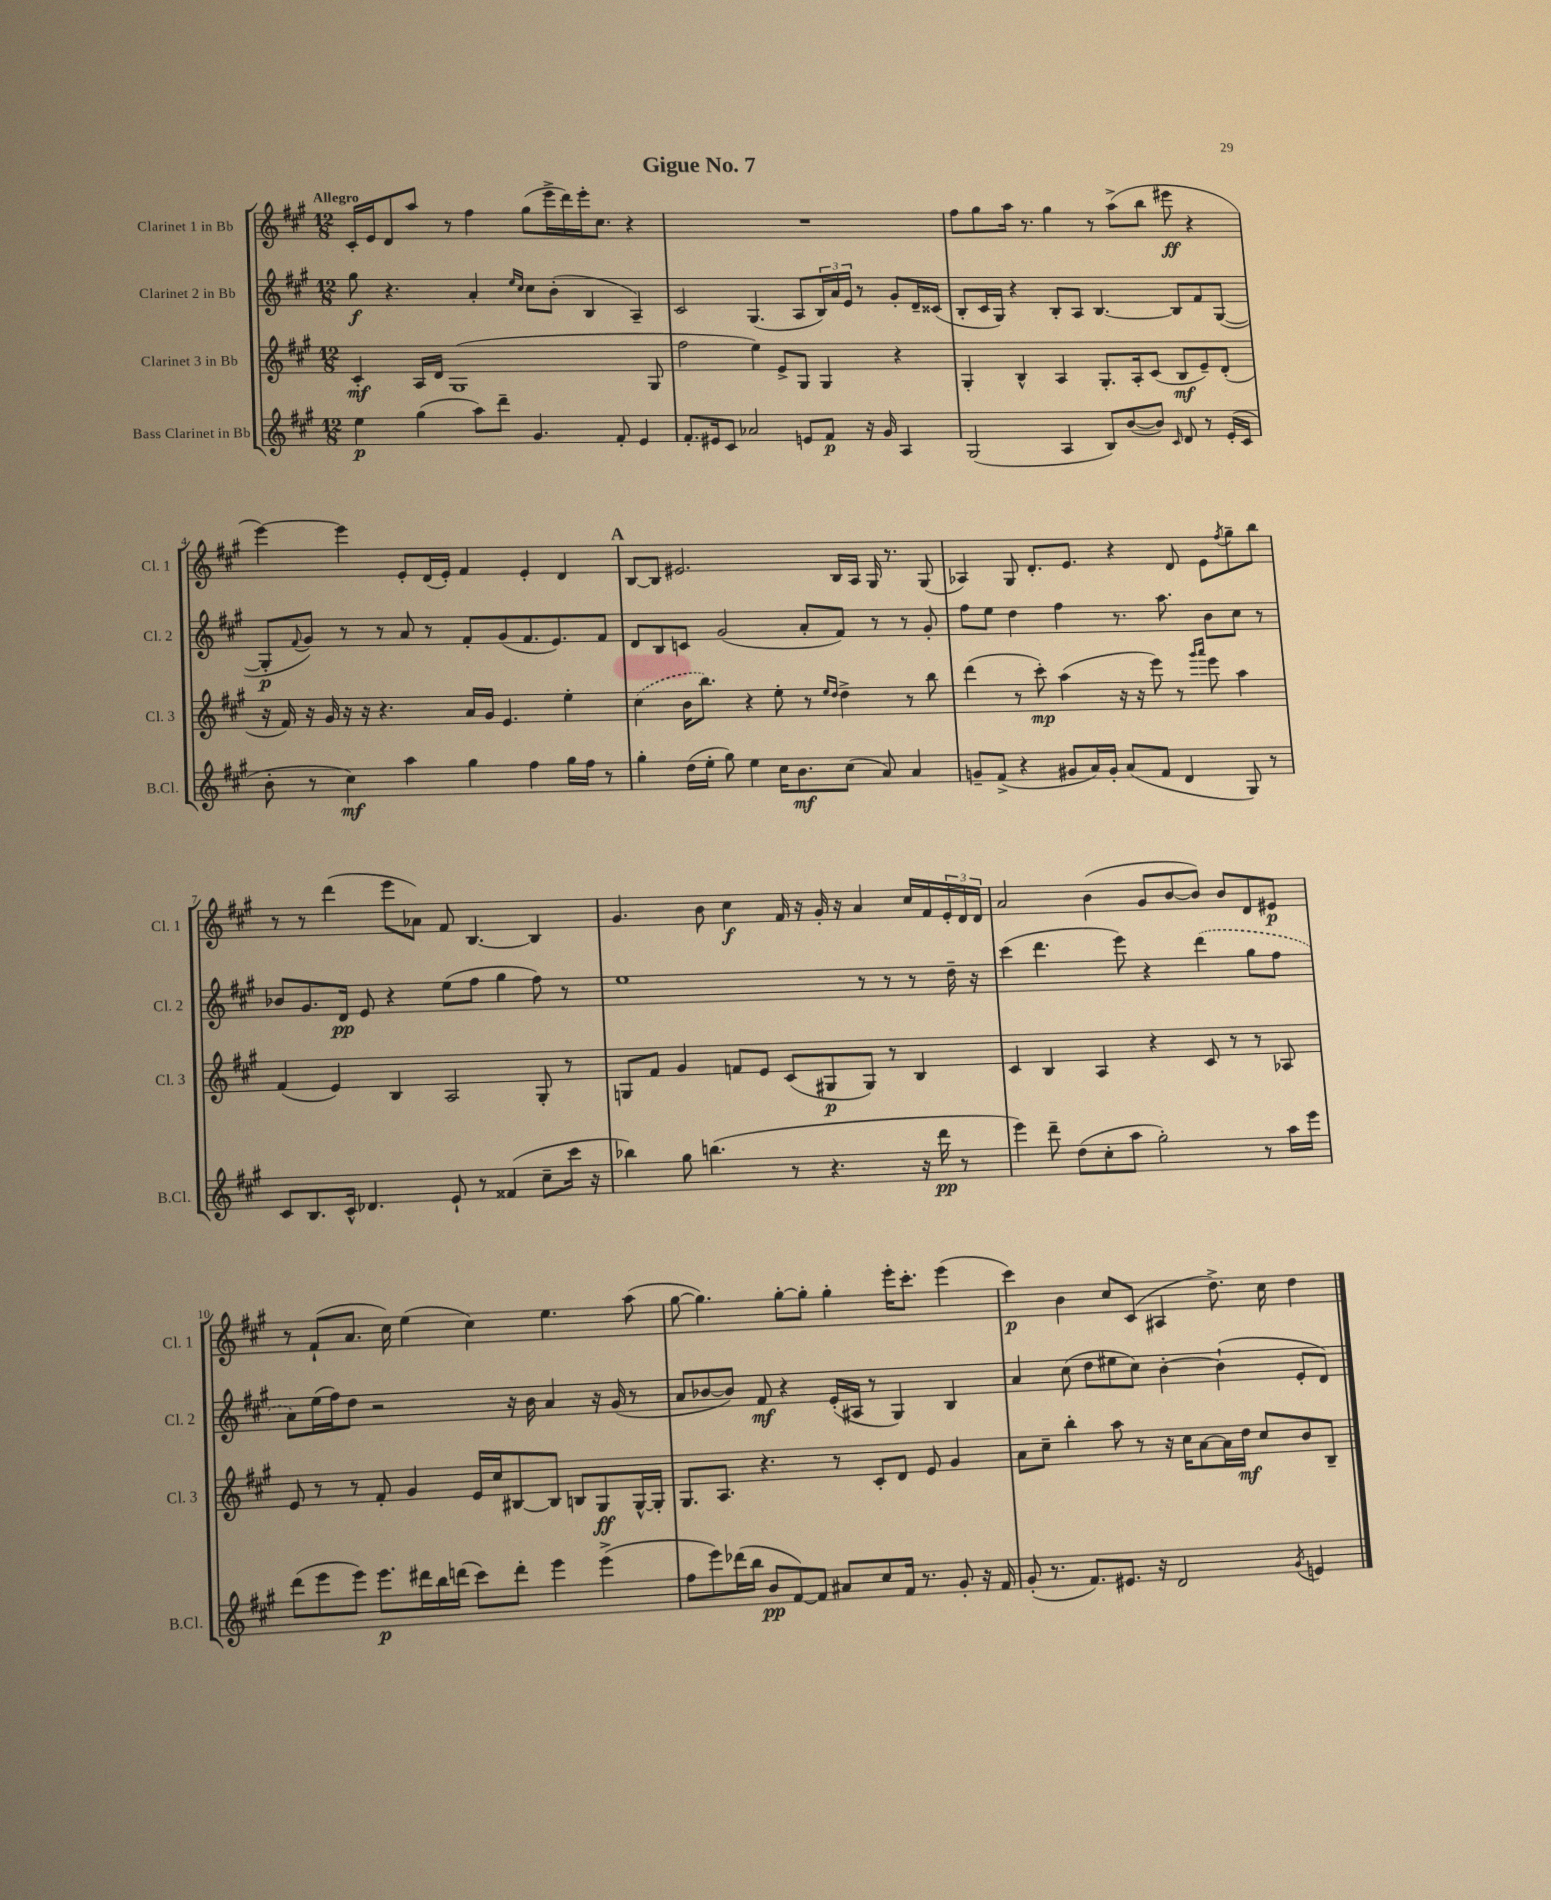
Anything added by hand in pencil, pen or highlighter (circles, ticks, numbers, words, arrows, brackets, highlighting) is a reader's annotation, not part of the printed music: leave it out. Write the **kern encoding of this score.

**kern	**kern	**kern	**kern
*staff4	*staff3	*staff2	*staff1
*clefG2	*clefG2	*clefG2	*clefG2
*k[f#c#g#]	*k[f#c#g#]	*k[f#c#g#]	*k[f#c#g#]
*M12/8	*M12/8	*M12/8	*M12/8
4ee	4c#'	8gg#	16c#'
.	.	.	16e
.	.	4.r	8d
(4gg#	16A	.	8aa
.	16d	.	.
.	(1G#	.	8r
8aa)	.	4a'	4ff#
8ddd~	.	.	.
.	.	16qqee	.
.	.	16qqcc#	.
4.g#	.	8cc#	(8gg#
.	.	(8b'	16eee^
.	.	.	16ddd)
.	.	4B	16eee'
.	.	.	8.cc#
8f#'	.	.	.
4e	.	4A~)	4r
.	8G#	.	.
=	=	=	=
8.f#'	2ff#	2c#	1.r
16e#	.	.	.
8c#	.	.	.
2a-	.	.	.
.	4ee)	(4.G#	.
.	8e^	.	.
8e	8G#	8A	.
8f#	4G#	24B)	.
.	.	24a	.
.	.	24e	.
16r	.	8r	.
16g#	.	.	.
4A	4r	8g#'	.
.	.	16d~	.
.	.	(16c##	.
=	=	=	=
(2G#	4G#'	8B'	8ff#
.	.	16c#	8gg#
.	.	16G#)	.
.	4B^^	4r	16aa
.	.	.	8.r
4A	4A	8B'	4gg#
.	.	8A	.
8B)	8.G#'	[4.B	8r
([8b	.	.	(8aa^
.	16A'	.	.
8b])	(8c#	.	8bb
16qqc#	.	.	.
8d	8B	8B]	8eee#
8r	8e~)	8f#	4r
(16e'	(8d'	([8G#	.
16c#	.	.	.
=	=	=	=
8b'	16r	8G#']	[4eee)
.	16f#)	.	.
.	.	8qqf#	.
8r	16r	8g#)	.
.	16g#	.	.
4cc#)	16r	8r	4eee]
.	16r	.	.
.	4.r	8r	.
4aa	.	8a	8e'
.	.	8r	(16d
.	.	.	16e')
4gg#	16a	8f#'	4f#
.	16g#	.	.
.	4.e	(8g#	.
4ff#	.	8.f#	4e'
.	.	8.e)	.
16gg#	4ee'	.	4d
16ff#	.	.	.
8r	.	8f#	.
=	=	=	=
4gg#'	(4cc#	8d	[8B
.	.	8B	8B]
(16dd	16b	8c	2.e#
16ee'	8.bb)	.	.
8gg#)	.	(2g#	.
4ee	4r	.	.
16cc#	8ee'	.	.
8.b	.	.	.
.	8r	8a'	.
.	16qqee	.	.
.	16qqdd	.	.
(8cc#	4dd^	8f#)	16B
.	.	.	16A
8a)	.	8r	16G#
.	.	.	8.r
4a	8r	8r	.
.	8bb	8g#'	(8G#
=	=	=	=
8g~	(4ddd	8ff#	4A-)
(8f#^	.	8ee	.
4r	8r	4dd	8G#
.	8ccc#')	.	8.d'
8g#	(4aa	4ff#	.
.	.	.	8.e
16a)	.	.	.
16g#'	.	.	.
(8a	16r	8.r	4r
.	16r	.	.
8f#	8eee)	.	.
.	.	8.aa	.
4d	8r	.	8d
.	16qqggg#	.	.
.	16qqaaa	.	.
.	8eee	8b	8e
.	.	.	8qff#
8G#)	4aa	8cc#	8gg#~
8r	.	8r	8bb
=	=	=	=
8c#	(4f#	8b-	8r
8.B	.	8.g#	8r
.	4e)	.	(4ddd
16c#^^	.	16d	.
4.d-	.	8e	.
.	4B	4r	8eee
.	.	.	8a-)
8e`	2A	(8ee	8f#
8r	.	8ff#	[4.B
(4f##	.	4gg#	.
8cc#~	8G#'	8ff#)	4B]
16ccc#	8r	8r	.
16r	.	.	.
=	=	=	=
4bb-)	8G	1ee	4.g#
.	8f#	.	.
8gg#	4g#	.	.
(4.bb	.	.	8b
.	8f	.	4cc#
.	8e	.	.
8r	(8c#	.	16f#
.	.	.	16r
4.r	8G#	.	16g#'
.	.	.	16r
.	8G#)	8r	4a
.	8r	8r	.
16r	4B	8r	16cc#
16ddd	.	.	16f#
8r	.	16dd~	24e'
.	.	.	24d
.	.	16r	.
.	.	.	24d
=	=	=	=
4eee)	4c#	(4ccc#	2a
8ddd~	4B	4.ddd	.
(8dd	.	.	.
8cc#'	4A	.	(4b
8aa	.	8eee)	.
2gg#')	4r	4r	8g#
.	.	.	[8b
.	8c#	(4ddd	8b])
.	8r	.	8b
8r	8r	8gg#	8d
16aa	8A-	8ff#	8e#
16eee	.	.	.
=	=	=	=
(8ddd	8e	8a)	8r
8eee	8r	(16ee	(8f#`
.	.	16ff#)	.
8eee)	8r	8dd	8.a
8.eee	8f#'	2r	.
.	.	.	16cc#)
.	4g#	.	(4ee
16ddd#	.	.	.
16bb	.	.	.
(16ddd	.	.	.
8ccc#)	16e	.	4cc#)
.	16cc#	.	.
8ddd'	[8B#	16r	.
.	.	16b	.
4eee	8B#]	4a	4.ee
.	8B	.	.
(4eee^	8G#	16r	.
.	.	(16g#	.
.	[16G#^^	8r	(8aa
.	16G#']	.	.
=	=	=	=
8ff#	8.G#	8a	[8gg#
8eee)	.	[8b-	4.gg#])
.	8.A	.	.
(16ddd-	.	8b-])	.
16bb	.	.	.
8b	4.r	8f#	.
[8f#)	.	4r	[8gg#'
8f#]	.	.	8gg#']
8a#	8r	(16e'	4gg#'
.	.	16A#	.
8cc#	8c#'	8r	.
16f#	8d	4G#)	16eee'
8.r	.	.	8.ccc#'
.	8e	.	.
8g#'	4g#	4B	(4eee
16r	.	.	.
16f#	.	.	.
=	=	=	=
(8g#'	8a	4a	4ccc#)
8.r	8cc#~	.	.
.	4bb'	(8cc#	4b
8.f#)	.	.	.
.	.	8dd	.
8.e#	8aa	8ee#	8cc#
.	8r	8cc#)	(8c#
16r	.	.	.
2d	16r	[4b'	4A#
.	16cc#	.	.
.	[8a	.	.
.	16a]	(4b`]	8.dd^)
.	16dd	.	.
.	8cc#	.	.
.	.	.	16cc#
8qg#	.	.	.
4e	8b	8e'	4dd
.	8B~	8d)	.
==	==	==	==
*-	*-	*-	*-
